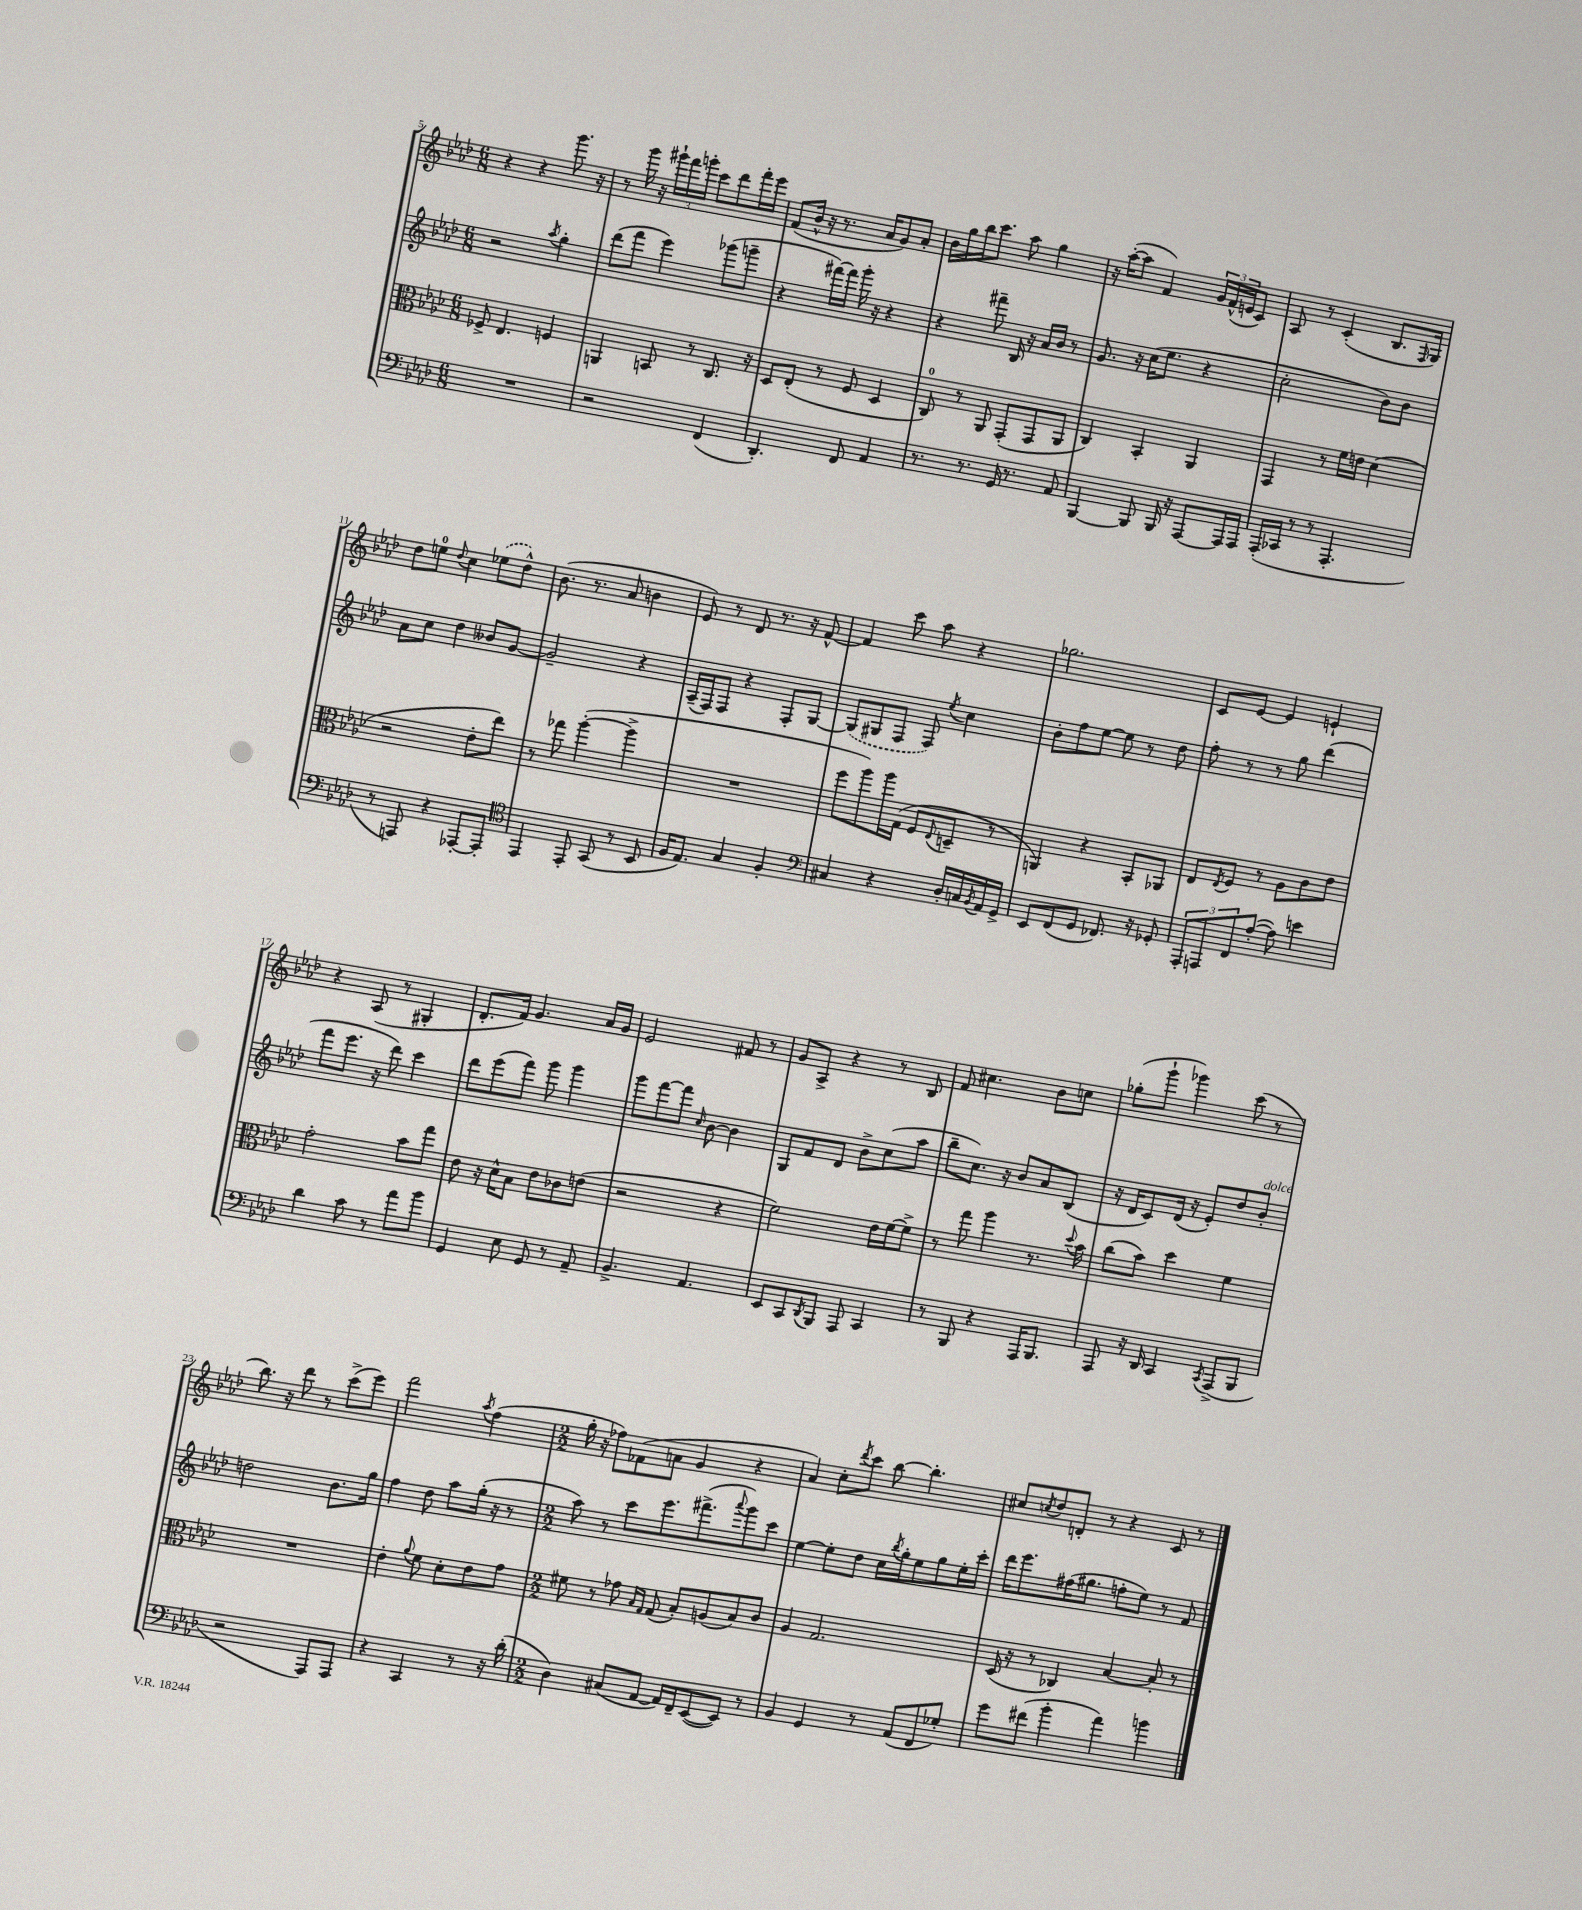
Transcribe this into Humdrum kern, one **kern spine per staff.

**kern	**kern	**kern	**kern
*staff4	*staff3	*staff2	*staff1
*clefF4	*clefC3	*clefG2	*clefG2
*k[b-e-a-d-]	*k[b-e-a-d-]	*k[b-e-a-d-]	*k[b-e-a-d-]
*M6/8	*M6/8	*M6/8	*M6/8
2.r	8F-^	2r	4r
.	4.E-	.	.
.	.	.	4r
.	.	8qaa-	.
.	4F	4gg'	8.ggg
.	.	.	16r
=	=	=	=
2r	4AA	(8ddd-	8r
.	.	8fff	16ggg
.	.	.	16r
.	8BB	4eee-)	24ggg#`
.	.	.	24fff
.	.	.	24ggg'
.	8r	.	8ccc
(4FF	8.C	(8ggg-	8ddd-
.	.	8ggg~	16fff'
.	16r	.	16eee-
=	=	=	=
4.DD-')	8D-	4r	(8f
.	(8E-'	.	16b-^^
.	.	.	16r
.	8r	[16fff#)	8.r
.	.	16fff#]	.
8FF	8F	16ggg'	.
.	.	16r	16a-
4AA-	4D-	4r	8g)
.	.	.	8a-'
=	=	=	=
8.r	8C)	4r	16b-
.	.	.	16gg
.	8r	.	16bb-
8.r	.	.	8.ccc
.	8AA-	8fff#~	.
16GG	(8GG'	16B-	8aa-
8.r	.	16r	.
.	8GG	16a-	4gg
.	.	16b-	.
8AA-	8AA-	8r	.
=	=	=	=
[4BBB-	4C)	8.g	16r
.	.	.	([16aa-'
.	.	.	8aa-]
.	.	16r	.
8BBB-]	4BB-'	(16cc	4f)
.	.	8.ee-	.
16BBB-	.	.	.
16r	.	.	.
[8AAA-	4AA-	4r	24g
.	.	.	(24f^^
.	.	.	24e
16AAA-]	.	.	8c)
16AAA-	.	.	.
=	=	=	=
(16AAA-'	4GG	2cc'	8A-
16CC-	.	.	.
8r	.	.	8r
8r	8r	.	(4c'
4.AAA-'	16f	.	.
.	16e	.	.
.	(4d-	8b-)	8.B-
.	.	8b-	.
.	.	.	16qqF
.	.	.	16G)
=	=	=	=
8r	2r	8a-	8dd-
8AAA)	.	8cc	8ee
.	.	.	8qqdd-
4r	.	4dd-	4cc
[8AAA-'	8e-'	8b--	(8ee-
8AAA-']	8ee-)	[8g	8dd-^^)
=	=	=	=
*clefC4	*	*	*
4EE-	8r	2g~]	(8.b-
.	8gg-	.	.
.	.	.	8.r
8EE-'	([4aa-'	.	.
(8GG	.	.	8a-
8r	4aa-^]	4r	4b
8BB-	.	.	.
=	=	=	=
16F	2.r	(16A-~	8e-)
8.E-)	.	16F)	.
.	.	8F	8r
4G	.	4r	8d-
.	.	.	8.r
4F'	.	8F'	.
.	.	.	16r
.	.	[8G	[8f^^
=	=	=	=
*clefF4	*	*	*
4C#	8ff	(8G]	4f]
.	8aa-)	8G#	.
4r	16aa-	8F	8ccc
.	(16G	.	.
.	8F	8F)	8aa-
.	8qqE-	8qee-	.
16D-'	8D~	4cc	4r
16C	.	.	.
8qBB-	.	.	.
16AA-	8r	.	.
16GG^	.	.	.
=	=	=	=
8EE-	4AA)	8b-'	2.gg-
(8FF	.	8ff	.
8GG	4r	[8ee-	.
8.FF-)	.	8ee-]	.
.	8BB-'	8r	.
16r	.	.	.
8GG-'	8AA-	8dd-	.
=	=	=	=
12AAA-'	8E-	8ff'	8c
12AAA	.	.	.
.	8qE-	.	.
.	8F	8r	[8e-
12FF	.	.	.
([8A-'	8r	8r	4e-]
8A-])	8A-	8gg	.
4e	8c	(4ddd-	4e`
.	8e-	.	.
=	=	=	=
4d-	2g'	8fff	4r
.	.	8.eee-	.
8c	.	.	(8A-
.	.	16r	.
8r	.	8ddd-)	8r
8a-	8b-	4ccc	4G#'
8b-	8gg	.	.
=	=	=	=
4GG	8e-	8ddd-	8.d-'
.	16r	(8eee-	.
.	16d-^^	.	16f)
8E-	8B-	8fff)	4.g
8GG	8e-	8ggg	.
8r	8c-	4ggg	.
8AA-~	(8e	.	16a-
.	.	.	16g
=	=	=	=
4.BB-^	2r	8ggg	2e-
.	.	[8fff	.
.	.	8fff]	.
.	.	16qqcc	.
4.AA-	.	[8b-	.
.	4r	4b-]	8f#
.	.	.	8r
=	=	=	=
8EE-	2f)	8G	8g
8CC	.	8f	8A-^
8qDD-	.	.	.
8BBB-	.	8d-	4r
8AAA-	.	8b-^	.
4CC	16e-	(8cc	8r
.	[16f	.	.
.	8f^]	8aa-	8B-
=	=	=	=
8r	8r	8bb-~	8f
8BBB-	8gg	8.cc)	4.cc#
4r	4aa-	.	.
.	.	16r	.
.	.	8b-	.
16AAA-	8.r	8a-	8b-
8.BBB-	.	.	.
.	.	(8B-	8cc
.	8qqdd-	.	.
.	16b-	.	.
=	=	=	=
8AAA-	(8cc	16r	(8gg-'
.	.	16d-	.
16r	8b-)	8c)	8ggg`
16DD-	.	.	.
4CC	4dd-	(16d-	4ggg-)
.	.	16r	.
.	.	8e-')	.
8qCC	.	.	.
(8AAA-^	4f	8dd-	(8ccc
8BBB-	.	8b-'	8r
=	=	=	=
2r	2.r	2dd	8.bb-)
.	.	.	16r
.	.	.	8ddd-
.	.	.	8r
8AAA-)	.	8.b-	(8ccc^
8AAA-	.	.	8eee-)
.	.	16gg	.
=	=	=	=
4r	4e-'	4ff	2fff
.	8qqa-	.	.
4CC	8f	8dd-	.
.	8d-'	8aa-	.
.	.	.	8qaa-
8r	8e-	(16gg'	(4ff
.	.	16r	.
16r	8g	8r	.
(16d-'	.	.	.
=	=	=	=
*M2/2	*M2/2	*M2/2	*M2/2
4D-)	8f#	8aa-)	16gg'
.	.	.	16r
.	8r	8r	8ff-)
(8C#	8g-	8ccc	(8f-
.	16qqB-	.	.
.	16qqG	.	.
[8AA-	(8G	8.eee-	8a
16AA-])	8B-')	.	4g
16FF~	.	(8.fff#^	.
([8EE-	(8A	.	.
.	.	8qqaaa-	.
8EE-])	8B-)	8ggg)	4r
8r	8c	8ccc	.
=	=	=	=
4BB-	4A-	[4ee-	4a-)
4GG	2.G	8ee-']	8cc'
.	.	.	8qddd-
.	.	8dd-	8ccc
8r	.	16cc	[8bb-
.	.	8qbb-	.
.	.	16gg'	.
(8AA-	.	8ee-	4.bb-']
8FF	.	8gg	.
8G-')	.	16ee-'	.
.	.	16ccc'	.
=	=	=	=
8g	(16D-	16ddd-	8cc#
.	16r	8.eee-	.
.	.	.	8qcc
(8f#	8r	.	8dd-
4b-'	4C-)	(16ff#	8d'
.	.	8.gg#	.
.	.	.	8r
4a-)	[4B-	8ff'	4r
.	.	8ee-)	.
4b	8B-']	8r	8c
.	8r	8f	8r
==	==	==	==
*-	*-	*-	*-
